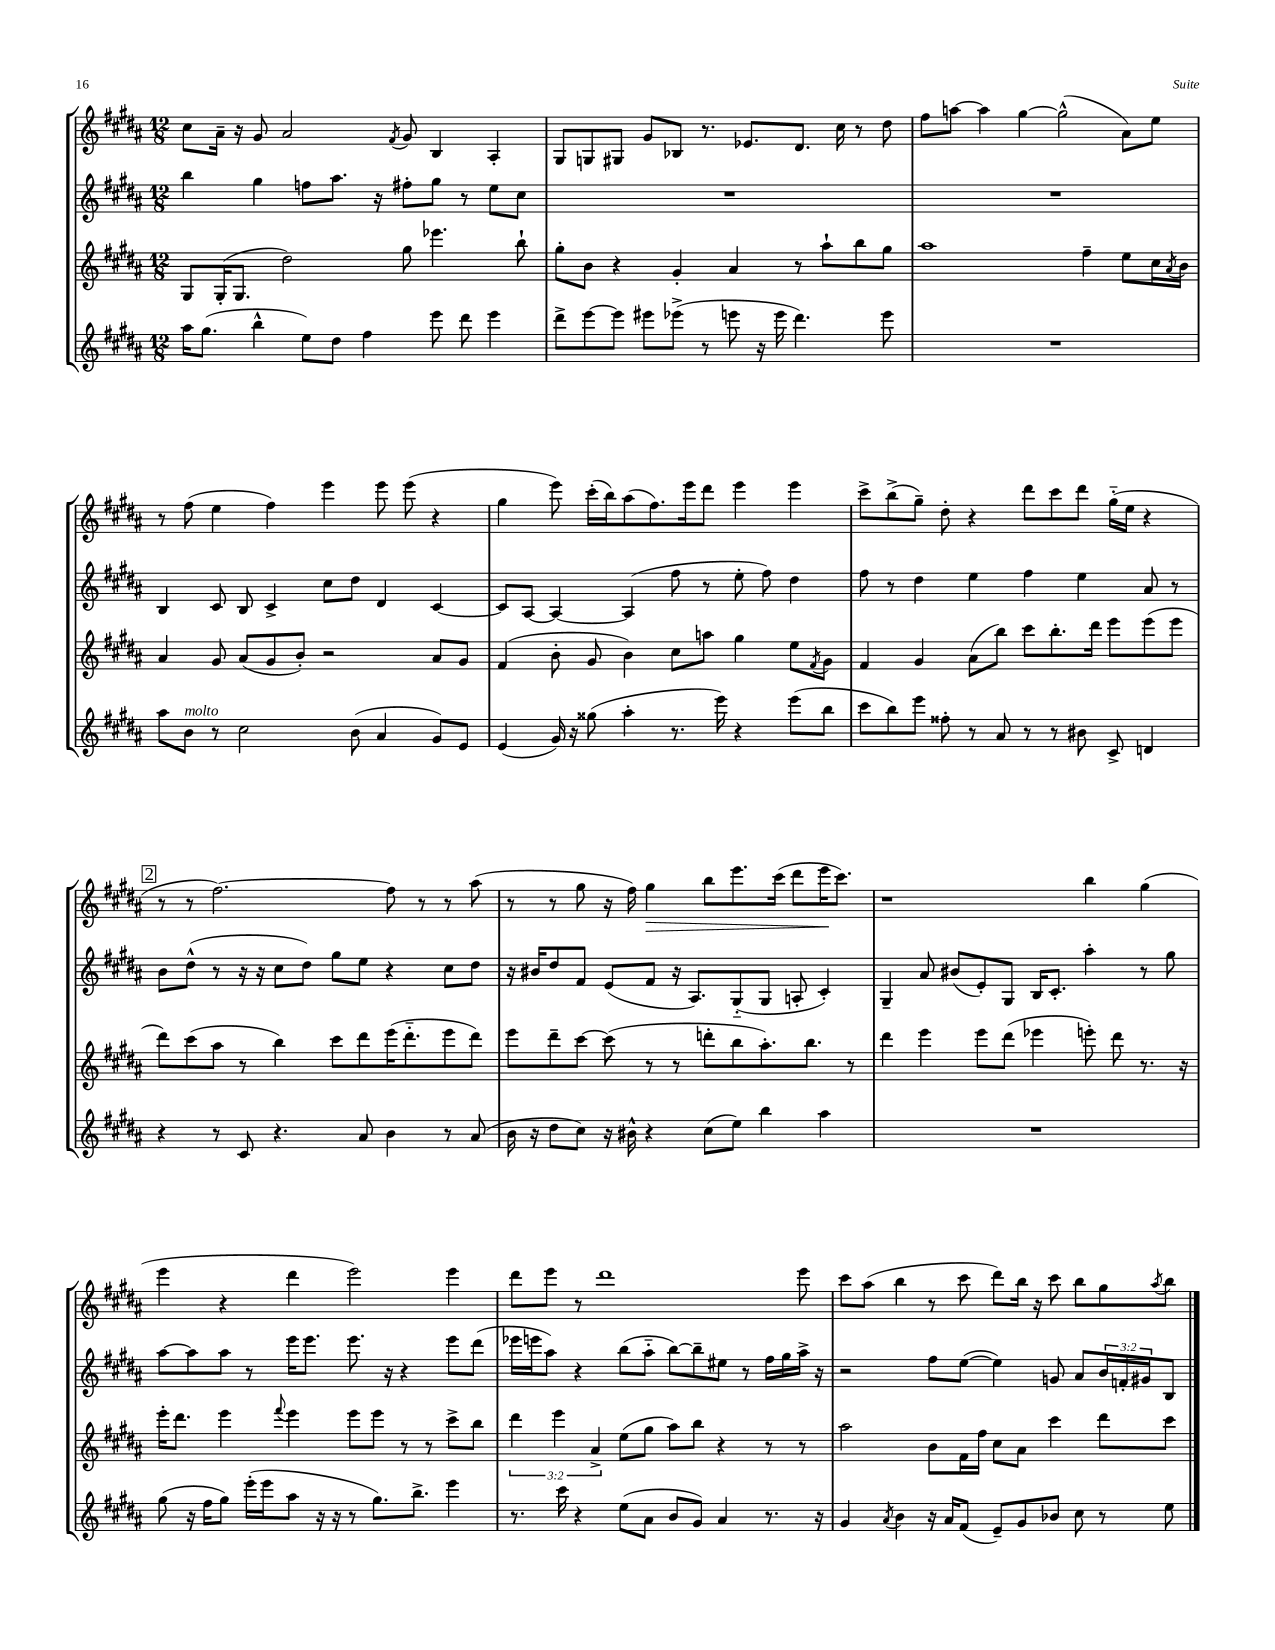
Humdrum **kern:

**kern	**kern	**kern	**kern	**dynam
*part4	*part3	*part2	*part1	*part1
*staff4	*staff3	*staff2	*staff1	*staff1
*clefG2	*clefG2	*clefG2	*clefG2	*
*k[f#c#g#d#a#]	*k[f#c#g#d#a#]	*k[f#c#g#d#a#]	*k[f#c#g#d#a#]	*
*M12/8	*M12/8	*M12/8	*M12/8	*
=7	=7	=7	=7	=7
16aa#\KL	8G#/L	4bb\	8cc#\L	.
(8.gg#\J	.	.	.	.
.	(16G#'/K	.	16a#~\Jk	.
.	8.G#/J	.	16r	.
4bb^^\	.	4gg#\	8g#/	.
.	2dd#\)	.	2a#/	.
8ee\L)	.	8ffn\L	.	.
8dd#\J	.	8.aa#\J	.	.
4ff#\	.	.	.	.
.	.	16r	.	.
.	.	.	8qf#/	.
.	8gg#\	8ff#X'\L	8g#/	.
8eee\	4.eee-X\	8gg#\J	4B/	.
8ddd#\	.	8r	.	.
4eee\	.	8ee\L	4A#'/	.
.	8bb`\	8cc#\J	.	.
=8	=8	=8	=8	=8
8ddd#^\L	8gg#'\L	1.r	8G#/L	.
[8eee\	8b\J	.	8Gn/	.
8eee\J]	4r	.	8G#X/J	.
8eee#X\L	.	.	8g#/L	.
(8eee-X^\J	4g#'/	.	8B-X/J	.
8r	.	.	8.r	.
8eeen\	4a#/	.	.	.
.	.	.	8.e-X/L	.
16r	.	.	.	.
16eee\	.	.	.	.
4.ddd#\)	8r	.	8.d#/J	.
.	8aa#`\L	.	.	.
.	.	.	16cc#\	.
.	8bb\	.	8r	.
8eee\	8gg#\J	.	8dd#\	.
=9	=9	=9	=9	=9
1.r	1aa#	1.r	8ff#\L	.
.	.	.	[8aan\J	.
.	.	.	4aa\]	.
.	.	.	[4gg#\	.
.	.	.	(2gg#^^\]	.
.	4ff#~\	.	.	.
.	8ee\L	.	8a#\L)	.
.	16cc#\L	.	8ee\J	.
.	8qa#/	.	.	.
.	16b\JJ	.	.	.
!!LO:LB:g=z
=10	=10	=10	=10	=10
8aa#\L	4a#/	4B/	8r	.
!LO:TX:a:i:t=molto	!	!	!	!
8b\J	.	.	(8ff#\	.
8r	8g#/	8c#/	4ee\	.
2cc#\	(8a#/L	8B/	.	.
.	8g#/	4c#^/	4ff#\)	.
.	8b'/J)	.	.	.
.	2r	8cc#\L	4eee\	.
(8b\	.	8dd#\J	.	.
4a#/	.	4d#/	8eee\	.
.	.	.	(8eee\	.
8g#/L)	8a#/L	[4c#/	4r	.
8e/J	8g#/J	.	.	.
=11	=11	=11	=11	=11
(4e/	(4f#/	8c#/L]	4gg#\	.
.	.	[8A#/J	.	.
16g#/)	8b'\	4A#/_	8eee\)	.
16r	.	.	.	.
(8gg##X\	8g#/	.	(16ccc#'\LL	.
.	.	.	16bb\J)	.
4aa#'\	4b\)	(4A#/]	(8aa#\	.
.	.	.	8.ff#\)	.
8.r	8cc#\L	8ff#\	.	.
.	.	.	16eee\k	.
.	8aan\J	8r	8ddd#\J	.
16eee\)	.	.	.	.
4r	4gg#\	8ee'\	4eee\	.
.	.	8ff#\)	.	.
(8eee\L	8ee\L	4dd#\	4eee\	.
.	8qf#/	.	.	.
8bb\J	8g#\J	.	.	.
=12	=12	=12	=12	=12
8ccc#\L	4f#/	8ff#\	8ccc#^\L	.
8bb\)	.	8r	(8bb^\	.
8eee\J	4g#/	4dd#\	8gg#~\J)	.
8ff##X'\	.	.	8dd#'\	.
8r	(8a#\L	4ee\	4r	.
8a#/	8bb\J)	.	.	.
8r	8ccc#\L	4ff#\	8ddd#\L	.
8r	8.bb'\	.	8ccc#\	.
8b#X\	.	4ee\	8ddd#\J	.
.	16ddd#\Jk	.	.	.
8c#^/	8eee\L	.	(16gg#\LL	.
.	.	.	16ee\JJ	.
4dn/	(8eee\	8a#/	4r	.
.	8eee\J	8r	.	.
!!LO:LB:g=z
!!LO:REH:place=s1:t=2
=13	=13	=13	=13	=13
4r	8ddd#\L)	8b\L	8r	.
.	(8ccc#\	(8dd#^^\J	8r	.
8r	8aa#\J	8r	[2.ff#\)	.
8c#/	8r	16r	.	.
.	.	16r	.	.
4.r	4bb\)	8cc#\L	.	.
.	.	8dd#\J)	.	.
.	8ccc#\L	8gg#\L	.	.
8a#/	8ddd#\	8ee\J	.	.
4b\	(16eee\K	4r	8ff#\]	.
.	8.ddd#\	.	.	.
.	.	.	8r	.
8r	8eee\	8cc#\L	8r	.
(8a#/	8ddd#\J)	8dd#\J	(8aa#\	.
=14	=14	=14	=14	=14
16b\	8eee\L	16r	8r	.
16r	.	16b#X/KL	.	.
8dd#\L	8ddd#~\	8dd#/	8r	.
8cc#\J)	[8ccc#\J	8f#/J	8gg#\	.
16r	(8ccc#\]	(8e/L	16r	.
16b#X^^\	.	.	16ff#\)	.
!	!	!	!	!LO:HP:b
4r	8r	8f#/J	4gg#\	>
.	8r	16r	.	.
.	.	8.A#/L)	.	.
(8cc#\L	8dddn'\L	.	8bb\L	.
8ee\J)	8bb\	(8G#/	8.eee\	.
4bb\	8.aa#'\)	8G#/J	.	.
.	.	.	(16ccc#\Jk	.
.	.	8An'/	8ddd#\L	.
.	8.bb\J	.	.	.
4aa#\	.	4c#'/)	16eee\K	.
.	.	.	8.ccc#\J)	]
.	8r	.	.	.
=15	=15	=15	=15	=15
1.r	4ddd#\	4G#~/	1r	.
.	4eee\	8a#/	.	.
.	.	(8b#X/L	.	.
.	8eee\L	8e'/)	.	.
.	(8ddd#\J	8G#/J	.	.
.	4eee-X\	16B/KL	.	.
.	.	8.c#'/J	.	.
.	8eeen'\)	4aa#'\	4bb\	.
.	8ddd#\	.	.	.
.	8.r	8r	(4gg#\	.
.	.	8gg#\	.	.
.	16r	.	.	.
!!LO:LB:g=z
=16	=16	=16	=16	=16
(8gg#\	16eee'\KL	[8aa#\L	4eee\	.
.	8.ddd#\J	.	.	.
16r	.	8aa#\]	.	.
16ff#\KL	.	.	.	.
8gg#\J)	4eee\	8aa#\J	4r	.
(16eee'\LL	.	8r	.	.
16eee\J	.	.	.	.
.	8qqfff#/	.	.	.
8aa#\J	4eee\	16eee\KL	4ddd#\	.
.	.	8.eee\J	.	.
16r	.	.	.	.
16r	.	.	.	.
8r	8eee\L	8.eee\	2eee\)	.
8.gg#\L)	8eee\J	.	.	.
.	.	16r	.	.
.	8r	4r	.	.
8.bb^\J	.	.	.	.
.	8r	.	.	.
4eee\	8ccc#^\L	8eee\L	4eee\	.
.	8bb\J	(8ddd#\J	.	.
=17	=17	=17	=17	=17
8.r	6ddd#\	16eee-X\LL	8ddd#\L	.
.	.	16eeen\J	.	.
.	.	8aa#\J)	8eee\J	.
.	6eee\	.	.	.
16ccc#\	.	.	.	.
4r	.	4r	8r	.
.	6a#^/	.	.	.
.	.	.	1ddd#	.
(8ee\L	(8ee\L	(8bb\L	.	.
8a#\J	8gg#\J	8aa#\J	.	.
8b/L	8aa#\L)	[8bb\L)	.	.
8g#/J)	8bb\J	8bb~\]	.	.
4a#/	4r	8ee#X\J	.	.
.	.	8r	.	.
8.r	8r	16ff#\LL	.	.
.	.	16gg#\	.	.
.	8r	16aa#^\JJ	8eee\	.
16r	.	16r	.	.
=18	=18	=18	=18	=18
4g#/	2aa#\	2r	8ccc#\L	.
.	.	.	(8aa#\J	.
8qa#/	.	.	.	.
4b\	.	.	4bb\	.
16r	8b\L	8ff#\L	8r	.
16a#/KL	.	.	.	.
(8f#/J	16f#\L	([8ee\J	8ccc#\	.
.	16ff#\JJ	.	.	.
8e~/L)	8cc#\L	4ee\])	8ddd#\L)	.
8g#/	8a#\J	.	16bb\Jk	.
.	.	.	16r	.
8b-X/J	4ccc#\	8gn/	8ccc#\	.
8cc#\	.	8a#/L	8bb\L	.
8r	8ddd#\L	24b/L	8gg#\	.
.	.	24fn'/	.	.
.	.	24g#X/J	.	.
.	.	.	8qaa#/	.
8ee\	8ccc#\J	8B/J	8bb\J	.
==	==	==	==	==
*-	*-	*-	*-	*-
